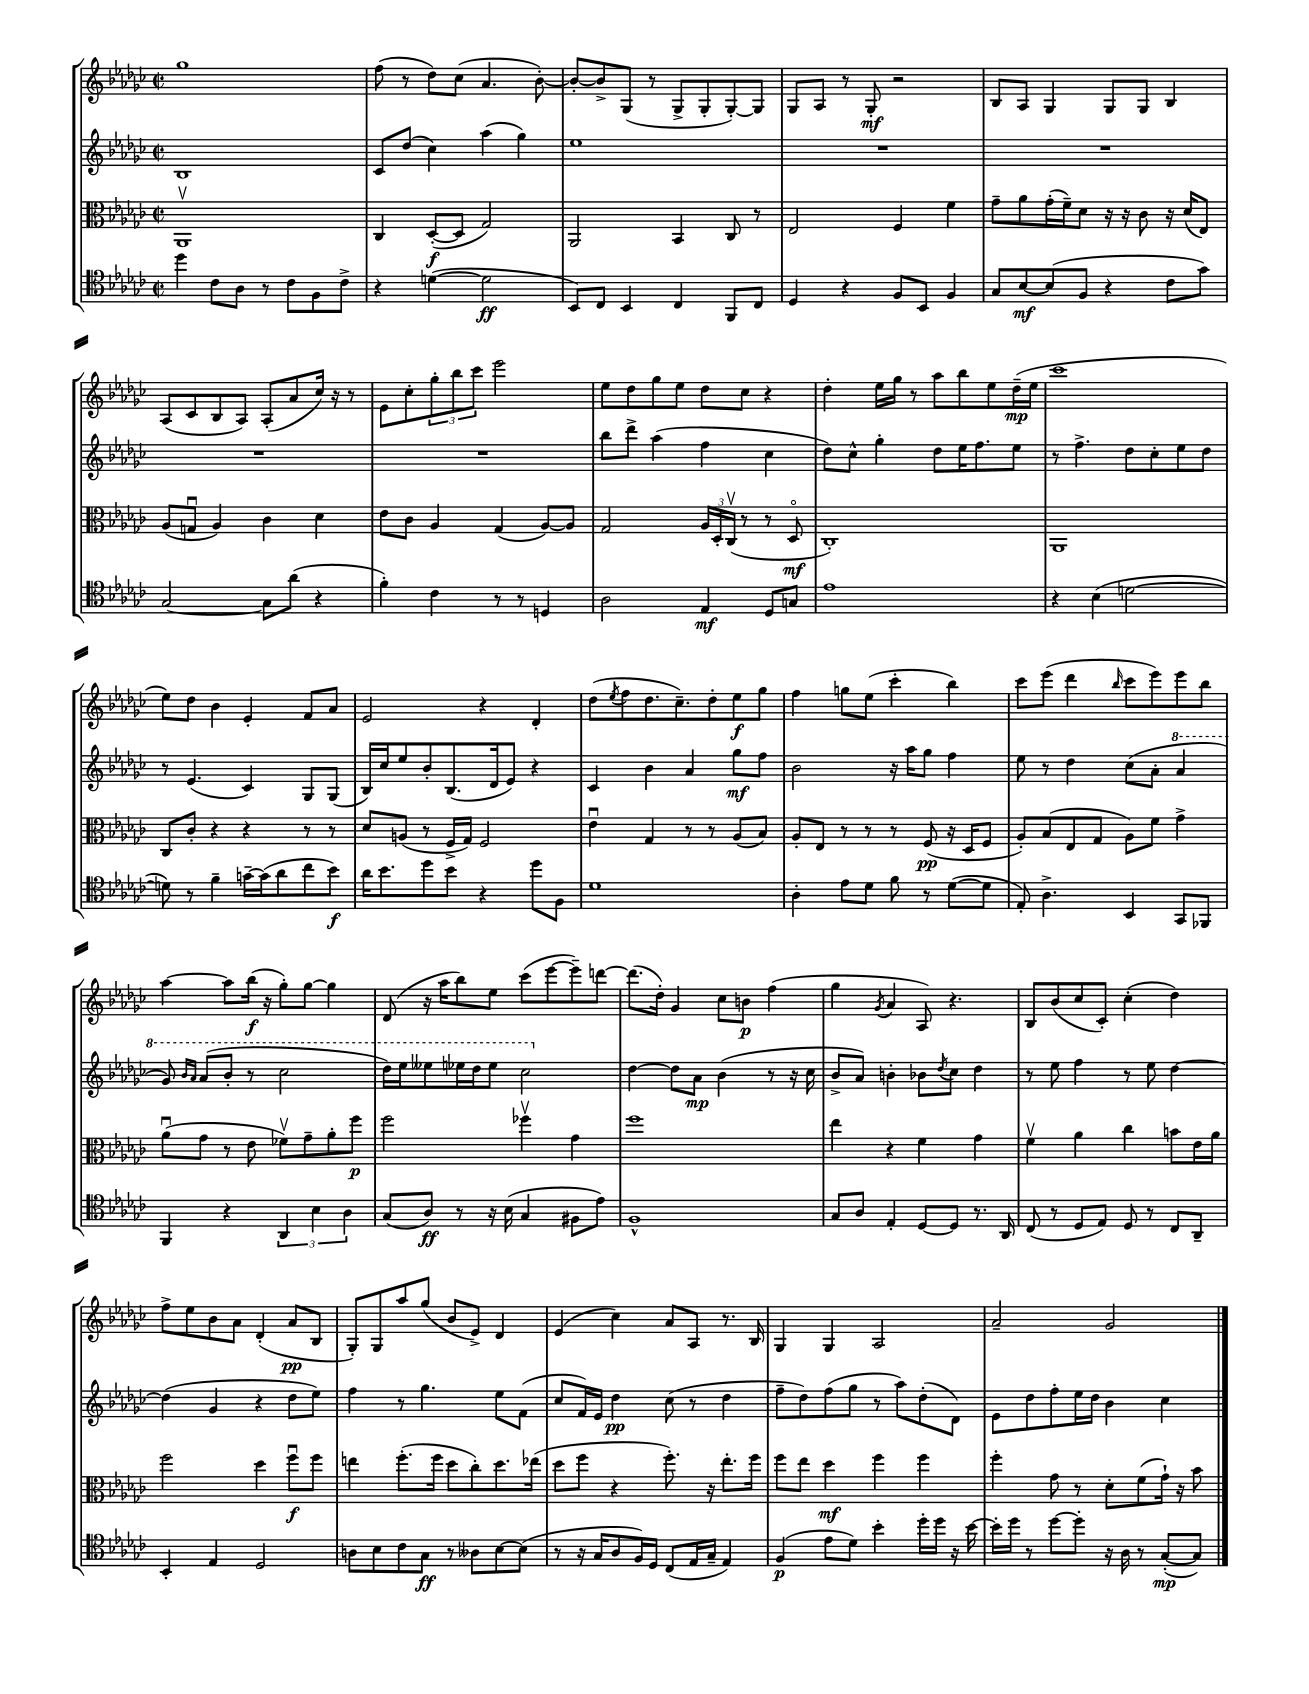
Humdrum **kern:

**kern	**kern	**kern	**kern
*staff4	*staff3	*staff2	*staff1
*clefC4	*clefC3	*clefG2	*clefG2
*k[b-e-a-d-g-c-]	*k[b-e-a-d-g-c-]	*k[b-e-a-d-g-c-]	*k[b-e-a-d-g-c-]
*M2/2	*M2/2	*M2/2	*M2/2
*met(c|)	*met(c|)	*met(c|)	*met(c|)
4dd-	1AA-v	1B-	1gg-
8c-	.	.	.
8A-	.	.	.
8r	.	.	.
8c-	.	.	.
8F	.	.	.
8c-^	.	.	.
=	=	=	=
4r	4C-	8c-	(8ff
.	.	(8dd-	8r
([4d	([8D-'	4cc-)	8dd-)
.	8D-]	.	(8cc-
2d]	2G-)	(4aa-	4.a-
.	.	4gg-)	.
.	.	.	[8b-')
=	=	=	=
8BB-)	2AA-	1ee-	8b-'_
8C-	.	.	8b-^]
4BB-	.	.	(8G-
.	.	.	8r
4C-	4BB-	.	8G-^
.	.	.	8G-'
8FF	8C-	.	[8G-')
8C-	8r	.	8G-]
=	=	=	=
4D-	2E-	1r	8G-
.	.	.	8A-
4r	.	.	8r
.	.	.	8G-'
8F	4F	.	2r
8BB-	.	.	.
4F	4f	.	.
=	=	=	=
8G-	8g-~	1r	8B-
[8B-	8a-	.	8A-
(8B-]	(16g-'	.	4G-
.	16f~)	.	.
8F	8d-	.	.
4r	16r	.	8G-
.	16r	.	.
.	8c-	.	8G-
8c-	16r	.	4B-
.	(16d-	.	.
8g-)	8E-)	.	.
=	=	=	=
[2G-	(8A-	1r	(8A-
.	8Gu	.	8c-
.	4A-)	.	8B-
.	.	.	8A-)
8G-]	4c-	.	(8A-'
(8a-	.	.	8a-
4r	4d-	.	16cc-)
.	.	.	16r
.	.	.	8r
=	=	=	=
4f')	8e-	1r	8e-
.	8c-	.	8cc-'
4c-	4A-	.	12gg-'
.	.	.	12bb-
.	.	.	12ccc-
8r	(4G-	.	2eee-
8r	.	.	.
4D	[8A-)	.	.
.	8A-]	.	.
=	=	=	=
2A-	2G-	8bb-	8ee-
.	.	8ddd-^	8dd-
.	.	(4aa-	8gg-
.	.	.	8ee-
4E-	24A-	4ff	8dd-
.	24D-'	.	.
.	(24C-v	.	.
.	8r	.	8cc-
8D-	8r	4cc-	4r
8G	8D-o	.	.
=	=	=	=
1e-	1C-')	8dd-)	4dd-'
.	.	8cc-^^	.
.	.	4gg-'	16ee-
.	.	.	16gg-
.	.	.	8r
.	.	8dd-	8aa-
.	.	16ee-	8bb-
.	.	8.ff	.
.	.	.	8ee-
.	.	8ee-	(16dd-~
.	.	.	16ee-
=	=	=	=
4r	1AA-	8r	1ccc-
.	.	4.ff^	.
(4B-	.	.	.
[2d	.	8dd-	.
.	.	8cc-'	.
.	.	8ee-	.
.	.	8dd-	.
=	=	=	=
8d])	8C-	8r	8ee-)
8r	8c-'	(4.e-	8dd-
4f~	4r	.	4b-
[16g~	4r	4c-)	4e-'
(16g]	.	.	.
8a-	.	.	.
8cc-	8r	8G-	8f
8b-)	8r	(8G-	8a-
=	=	=	=
16a-	8d-	16B-)	2e-
8.b-	.	16cc-	.
.	(8A	8ee-	.
8dd-	8r	8b-'	.
8b-	16F^	(8.B-	.
.	16G-)	.	.
4r	2F	.	4r
.	.	16d-	.
.	.	8e-)	.
8dd-	.	4r	4d-'
8F	.	.	.
=	=	=	=
1d-	4e-u	4c-	(8dd-
.	.	.	8qee-
.	.	.	8ff
.	4G-	4b-	8.dd-
.	.	.	8.cc-~)
.	8r	4a-	.
.	8r	.	8dd-'
.	(8A-	8gg-	8ee-
.	8B-)	8ff	8gg-
=	=	=	=
4A-'	8A-'	2b-	4ff
.	8E-	.	.
8e-	8r	.	8gg
8d-	8r	.	(8ee-
8f	8r	16r	4ccc-'
.	.	16aa-	.
8r	(8F	8gg-	.
([8d-	16r	4ff	4bb-)
.	16D-	.	.
8d-]	8F	.	.
=	=	=	=
8E-')	8A-')	8ee-	8ccc-
4.A-^	(8B-	8r	(8eee-
.	8E-	4dd-	4ddd-
.	8G-	.	.
.	.	.	16qqbb-
4BB-	8A-)	(8cc-	8ccc-
.	8f	8a-'	8eee-)
8GG-	4g-^	4aa-	8eee-
8FF-	.	.	8bb-
=	=	=	=
4FF	(8a-u	8gg-)	[4aa-
.	.	16qqbb-	.
.	.	16qqaa-	.
.	8g-	(8aa-	.
4r	8r	8bb-'	8aa-]
.	8e-	8r	(16bb-
.	.	.	16r
6AA-	8f-v)	2ccc-	8gg-')
.	8g-~	.	[8gg-
6B-	.	.	.
.	8a-'	.	4gg-]
6A-	.	.	.
.	8ff	.	.
=	=	=	=
(8G-	2ff	16ddd-)	(8d-
.	.	16eee-	.
8A-)	.	8eee--	16r
.	.	.	16aa-
8r	.	16eee-	8bb-)
.	.	16ddd-	.
16r	.	8eee-	8ee-
(16B-	.	.	.
4G-	4ff-v	2ccc-	(8ccc-
.	.	.	[8eee-
8F#	4g-	.	8eee-~])
8e-)	.	.	[8ddd
=	=	=	=
1F^^	1ff	[4dd-	(8.ddd]
.	.	.	16dd-')
.	.	8dd-]	4g-
.	.	8a-	.
.	.	(4b-	8cc-
.	.	.	8b
.	.	8r	(4ff
.	.	16r	.
.	.	16cc-	.
=	=	=	=
8G-	4ee-	8b-^	4gg-
8A-	.	8a-)	.
.	.	.	8qg-
4E-'	4r	4b'	4a-
[8D-	4f	8b-	8A-)
.	.	8qdd-	.
8D-]	.	8cc-	4.r
8.r	4g-	4dd-	.
16AA-	.	.	.
=	=	=	=
(8C-	4fv	8r	8B-
8r	.	8ee-	(8b-
8D-	4a-	4ff	8cc-
8E-)	.	.	8c-')
8D-	4cc-	8r	(4cc-'
8r	.	8ee-	.
8C-	8b	[4dd-	4dd-)
8AA-~	16e-	.	.
.	16a-	.	.
=	=	=	=
4BB-'	2ff	(4dd-]	8ff^
.	.	.	8ee-
4E-	.	4g-	8b-
.	.	.	8a-
2D-	4dd-	4r	(4d-'
.	8ffu	8dd-	8a-
.	8ff	8ee-)	8B-
=	=	=	=
8A	4ee	4ff	8G-')
8B-	.	.	8G-
8c-	(8.ff'	8r	8aa-
8G-	.	4.gg-	(8gg-
.	16ff	.	.
8r	8dd-	.	8b-
8A--	8cc-')	.	8e-^)
[8B-	8.dd-	8ee-	4d-
(8B-]	.	(8f	.
.	(16ee-	.	.
=	=	=	=
8r	8dd-	8cc-	(4e-
16r	8ff	16f)	.
16G-	.	16e-	.
8A-	4r	4dd-	4cc-)
16F)	.	.	.
16D-	.	.	.
(8C-	8.ff')	(8cc-	8a-
16E-	.	8r	8A-
16G-~	16r	.	.
4E-)	8.ee-'	4dd-	8.r
.	16ff	.	16B-
=	=	=	=
(4F	8ff	8ff~	4G-
.	8ee-	8dd-)	.
8e-	4dd-	(8ff	4G-
8d-)	.	8gg-	.
4b-'	4ff	8r	2A-
.	.	8aa-)	.
16dd-'	4ff	(8dd-'	.
16dd-	.	.	.
16r	.	8d-)	.
[16b-	.	.	.
=	=	=	=
16b-']	4ff'	8e-	2a-~
16dd-	.	.	.
8r	.	8dd-	.
[8dd-	8g-	8ff'	.
8dd-']	8r	16ee-	.
.	.	16dd-	.
16r	8d-'	4b-	2g-
16A-	.	.	.
8r	(8f	.	.
([8G-'	16g-`)	4cc-	.
.	16r	.	.
8G-])	8b-	.	.
==	==	==	==
*-	*-	*-	*-
